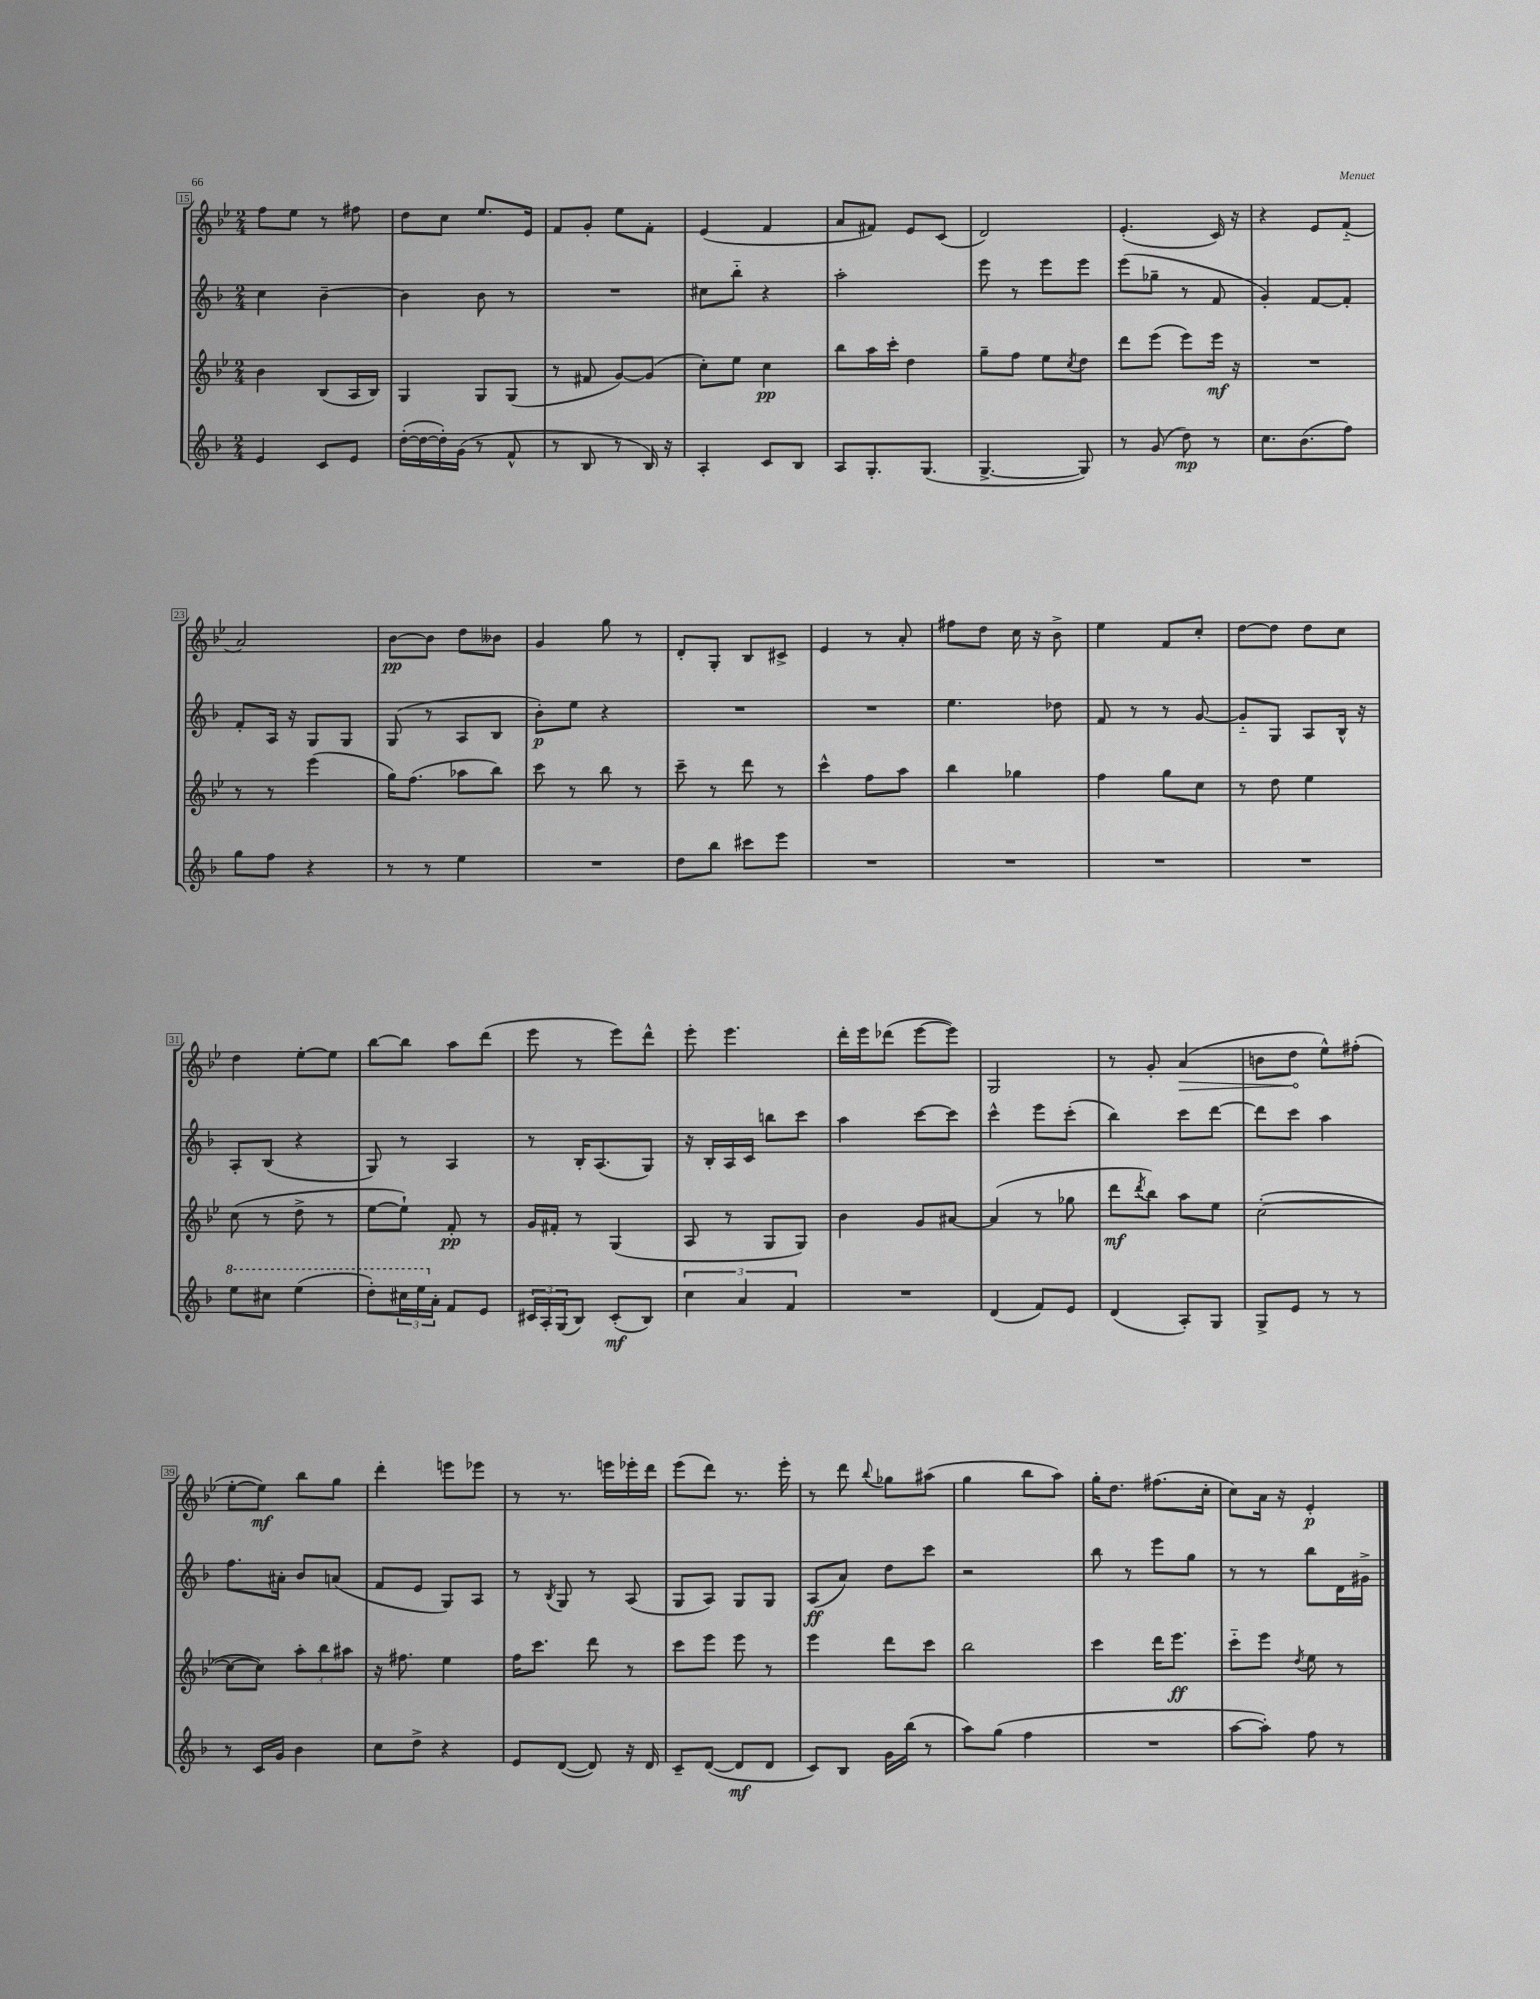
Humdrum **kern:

**kern	**kern	**kern	**kern
*staff4	*staff3	*staff2	*staff1
*clefG2	*clefG2	*clefG2	*clefG2
*k[b-]	*k[b-e-]	*k[b-]	*k[b-e-]
*M2/4	*M2/4	*M2/4	*M2/4
4e	4b-	4cc	8ff
.	.	.	8ee-
8c	(8B-	[4b-~	8r
8e	16A	.	8ff#
.	16B-)	.	.
=	=	=	=
([16dd'	4G	4b-]	8dd
16dd_	.	.	.
16dd'])	.	.	8cc
(16g	.	.	.
8r	8G	8b-	8.ee-
8f^^	(8G	8r	.
.	.	.	16e-
=	=	=	=
8r	8r	2r	8f
8B-	8f#	.	8g'
8r	[8g)	.	8ee-
16B-)	(8g]	.	8f'
16r	.	.	.
=	=	=	=
4A'	8cc')	8cc#	(4e-
.	8ee-	8bb-'~	.
8c	4cc	4r	4f
8B-	.	.	.
=	=	=	=
8A	8bb-	2aa'	8a
8.G'	16aa	.	8f#)
.	16ccc'	.	.
.	4dd	.	8e-
(8.G	.	.	.
.	.	.	(8c
=	=	=	=
[4.G^	8gg~	8eee	2d)
.	8ff	8r	.
.	8ee-	8eee	.
.	8qcc	.	.
8G])	8dd	8eee	.
=	=	=	=
8r	8ddd	(8eee	(4.e-'
(8g	(8eee-	8gg-~	.
8dd)	8eee-)	8r	.
8r	16eee-	8f	16c)
.	16r	.	16r
=	=	=	=
8.cc	2r	4g')	4r
(8.b-	.	.	.
.	.	[8f	8e-
8ff)	.	8f']	(8f'~
=	=	=	=
8gg	8r	8f'	2a)
8ff	8r	16A	.
.	.	16r	.
4r	(4eee-	8G	.
.	.	8G	.
=	=	=	=
8r	16gg)	(8G	[8b-
.	(8.ff	.	.
8r	.	8r	8b-]
4ee	8aa-	8A	8dd
.	8bb-)	8B-	8b--
=	=	=	=
2r	8ccc	8b-')	4g
.	8r	8ee	.
.	8bb-	4r	8gg
.	8r	.	8r
=	=	=	=
8dd	8ccc~	2r	8d'
8bb-	8r	.	8G'
8ccc#	8ddd	.	8B-
8eee	8r	.	8c#^
=	=	=	=
2r	4ccc^^	2r	4e-
.	8ff	.	8r
.	8aa	.	8a'
=	=	=	=
2r	4bb-	4.ee	8ff#
.	.	.	8dd
.	4gg-	.	16cc
.	.	.	16r
.	.	8dd-	8b-^
=	=	=	=
2r	4ff	8f	4ee-
.	.	8r	.
.	8gg	8r	8f
.	8cc	[8g	8cc'
=	=	=	=
2r	8r	8g'~]	[8dd
.	8dd	8G	8dd]
.	4ee-	8A	8dd
.	.	16B-^^	8cc
.	.	16r	.
=	=	=	=
8eee	(8cc	8A'	4dd
8ccc#	8r	(8B-	.
(4eee	8dd^	4r	[8ee-'
.	8r	.	8ee-]
=	=	=	=
8ddd')	[8ee-	8G)	[8bb-
24ccc#	8ee-`])	8r	8bb-]
24eee	.	.	.
24a'	.	.	.
8f	8f'	4A	8aa
8e	8r	.	(8ddd
=	=	=	=
24c#	16g	8r	8eee-
24A'	.	.	.
.	16f#'	.	.
(24G	.	.	.
8B-)	8r	16B-'	8r
.	.	(8.A	.
(8c#'	(4G	.	8eee-)
8B-)	.	8G)	8ddd^^
=	=	=	=
6cc	8A	16r	8eee-'
.	.	16B-'	.
.	8r	16A	4.eee-
6a	.	.	.
.	.	16c	.
.	8G	8bb	.
6f	.	.	.
.	8G)	8ccc	.
=	=	=	=
2r	4b-	4aa	16ddd'
.	.	.	16eee-
.	.	.	(8ddd-
.	8g	[8ccc	[8eee-
.	[8a#	8ccc]	8eee-])
=	=	=	=
(4d	(4a#]	4ccc^^	2G
8f)	8r	8eee	.
8e	8gg-	(8ccc'	.
=	=	=	=
(4d	8ddd	4bb-)	8r
.	8qddd	.	.
.	8bb-)	.	8g'
8A')	8aa	8ccc	(4a
8G	8ee-	[8ddd	.
=	=	=	=
8G^	([2cc'	8ddd]	8b
8e	.	8ccc	8dd
8r	.	4aa	8ee-^^)
8r	.	.	(8ff#'
=	=	=	=
8r	8cc_	8.ff	[8ee-'
16c	8cc])	.	8ee-])
16g	.	16a#'	.
4b-	12aa'	8b-	8bb-
.	12bb-	.	.
.	.	(8a	8gg
.	12aa#	.	.
=	=	=	=
8cc	16r	8f	4ddd'
.	8.ff#	.	.
8dd^	.	8e	.
4r	4ee-	8G)	8eee
.	.	8A	8eee-
=	=	=	=
8e	16ff	8r	8r
.	8.ccc	.	.
.	.	8qB-	.
([8d	.	8G	8.r
8d])	8ddd	8r	.
.	.	.	16eee
16r	8r	(8A	16eee-'
16d	.	.	16ddd
=	=	=	=
8c~	8ccc	8G	(8eee-
([8d	8eee-	8A)	8ddd)
8d]	8eee-	8G	8.r
8d	8r	8G	.
.	.	.	16eee-'
=	=	=	=
8c)	4eee-	(8A	8r
8B-	.	8a)	8ddd
.	.	.	8qqbb-
16g	8ddd	8dd	8gg-
(16bb-	.	.	.
8r	8ccc	8ccc	(8aa#
=	=	=	=
8aa)	2bb-	2r	4gg
(8gg	.	.	.
4ff	.	.	8bb-
.	.	.	8aa)
=	=	=	=
2r	4ccc	8bb-	16gg'
.	.	.	8.dd
.	.	8r	.
.	16ddd	8eee	(8.ff#
.	8.eee-	.	.
.	.	8gg	.
.	.	.	16cc'
=	=	=	=
[8aa	8ccc'~	8r	8cc)
8aa'])	8eee-	8r	16a
.	.	.	16r
.	8qdd	.	.
8ff	8ee-	8bb-	4e-'
8r	8r	16d	.
.	.	16g#^	.
==	==	==	==
*-	*-	*-	*-
